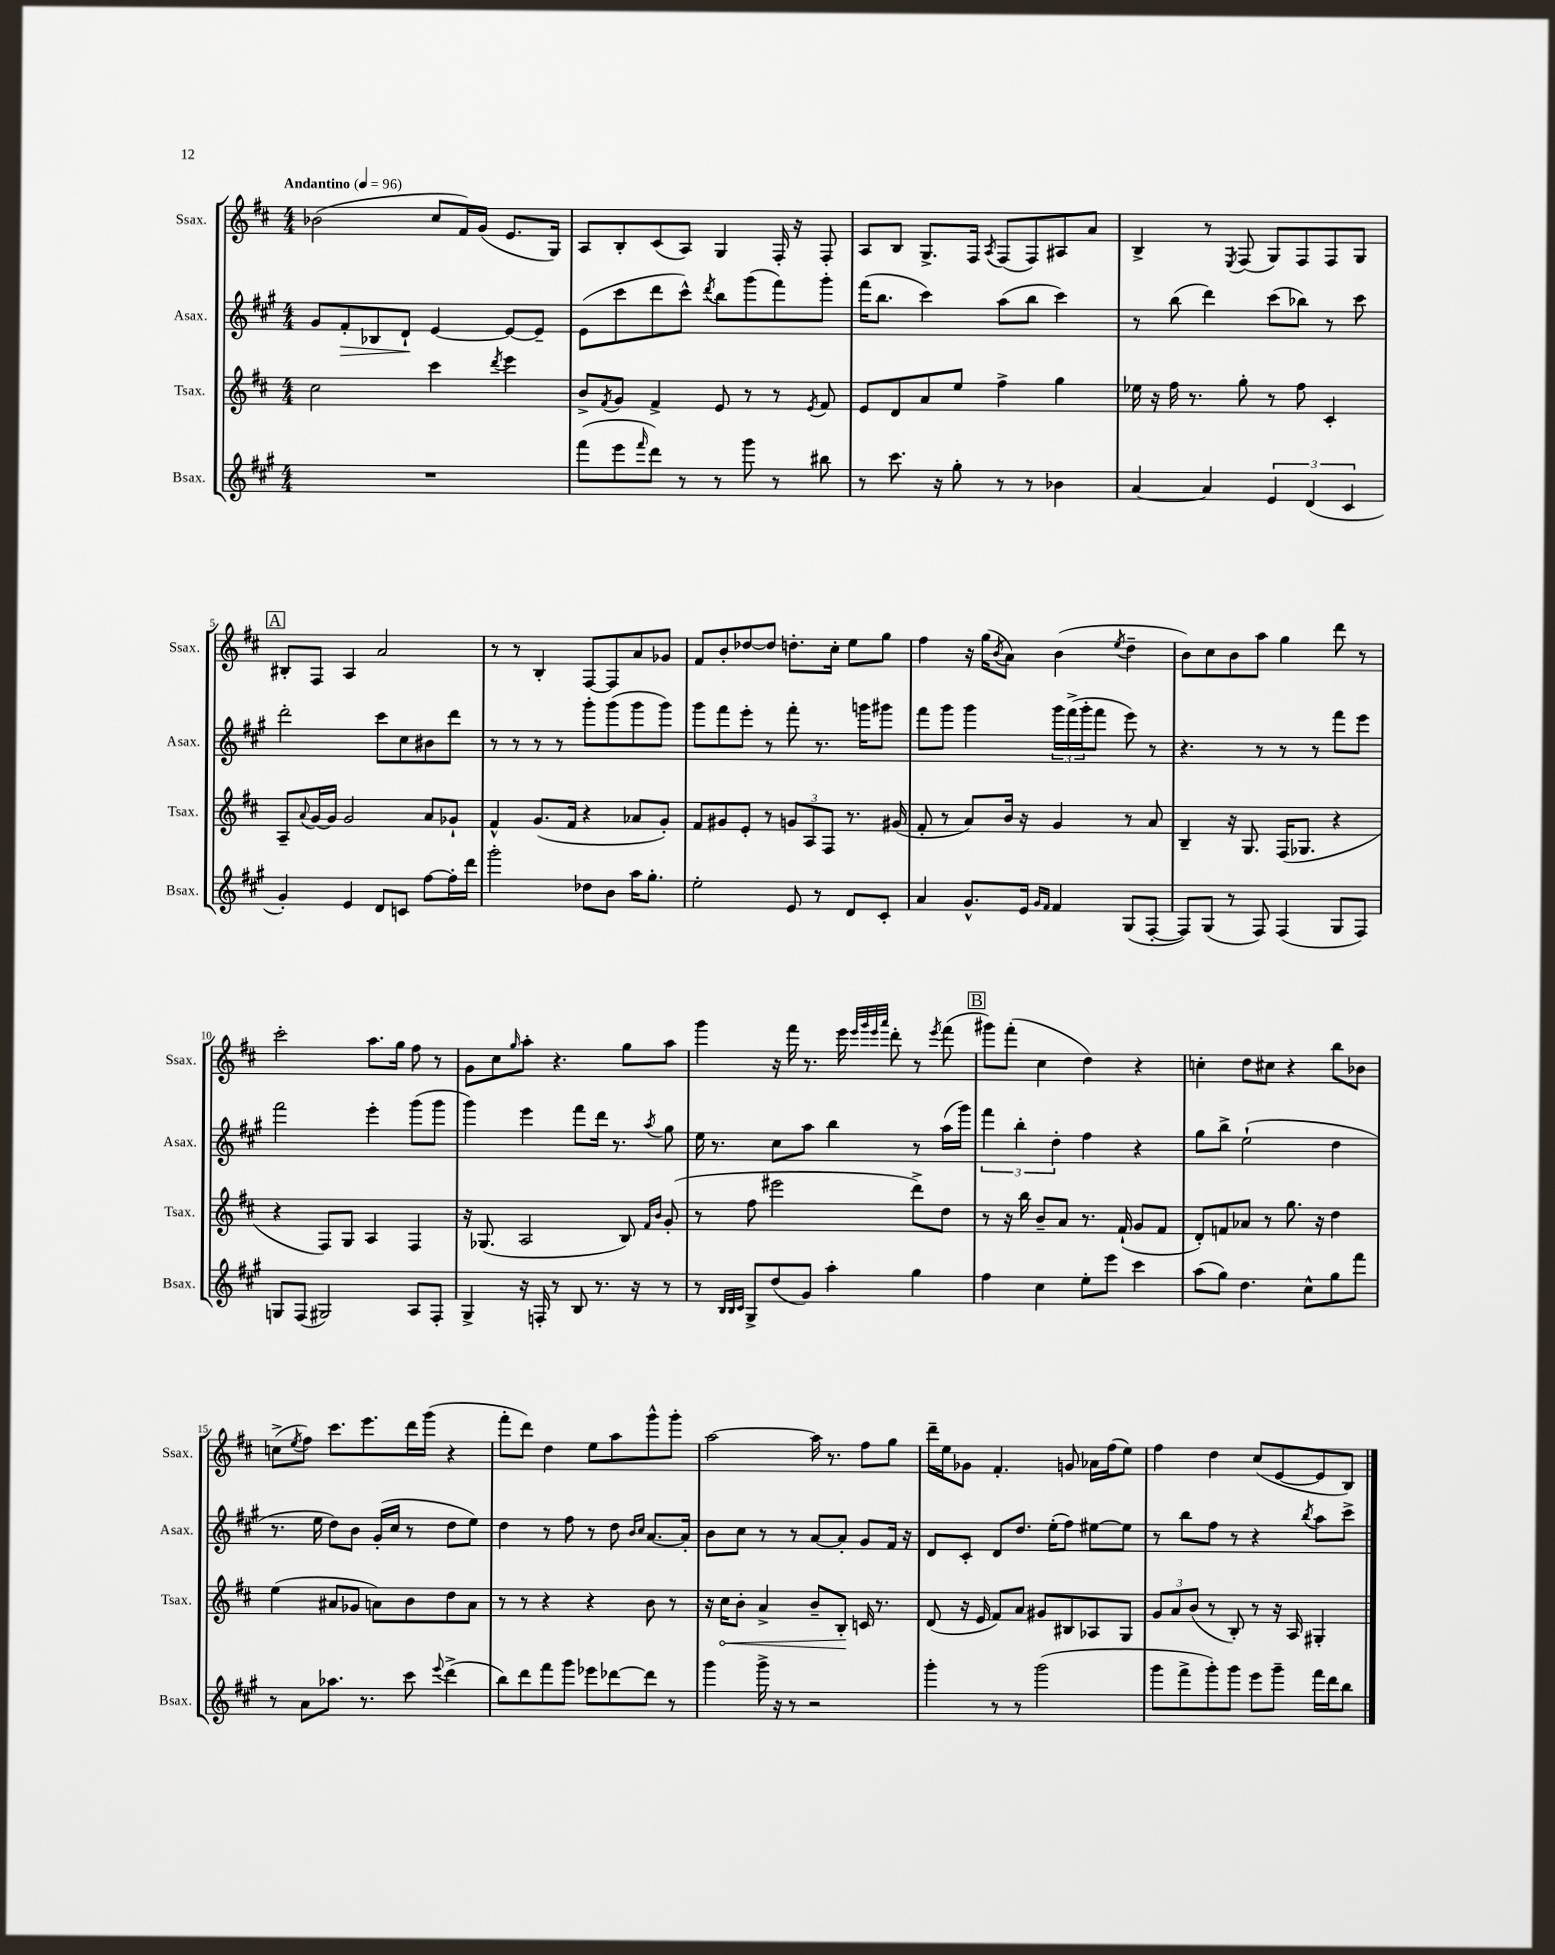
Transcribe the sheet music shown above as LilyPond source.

<<
\new StaffGroup <<
\new Staff = "s0" \with { instrumentName = "Ssax." shortInstrumentName = "Ssax." } {
    \clef treble \key d \major \numericTimeSignature \time 4/4 \tempo "Andantino" 4 = 96
    bes'2( cis''8 fis'16) g'16( e'8. g16) |
    a8 b8-. cis'8( a8) g4 fis16-. r16 fis8-. |
    a8 b8 g8.-> fis16 \acciaccatura { a8 } fis8( fis8) ais8 a'8 |
    b4-> r8 \acciaccatura { e8 } fis8( g8) fis8 fis8 g8 |
    \mark \markup { \box "A" } bis8-. fis8 a4 a'2 |
    r8 r8 b4-. fis8~ fis8 a'8 ges'8 |
    fis'8 b'8-. des''8~ des''8 d''8.-. cis''16-. e''8 g''8 |
    fis''4 r16 g''16( \acciaccatura { b'8 } a'8) b'4( \acciaccatura { e''8 } d''4-- |
    b'8) cis''8 b'8 a''8 g''4 d'''8 r8 |
    cis'''2-. a''8. g''16 fis''8 r8 |
    g'8 cis''8 \grace { g''16 } a''8-. r4. g''8 a''8 |
    g'''4 r16 fis'''16 r8. e'''16 \grace { e'''32 g'''32 e'''32 a'''32 } d'''8-. r8 \acciaccatura { e'''8 } fis'''8( |
    \mark \markup { \box "B" } gis'''8) fis'''8-.( cis''4 d''4) r4 |
    c''4-. d''8 cis''8 r4 b''8 bes'8 |
    c''8->( \acciaccatura { e''8 } fis''8) cis'''8. e'''8. d'''16 g'''16( r4 |
    fis'''8-. d'''8) d''4 e''8 a''8 g'''8-^ g'''8-. |
    a''2~ a''16 r8. fis''8 g''8 |
    d'''16-- e''16 ges'8 fis'4.-. g'8 aes'16 fis''16( e''8) |
    fis''4 d''4 cis''8( e'8~ e'8 b8) \bar "|." |
}
\new Staff = "s1" \with { instrumentName = "Asax." shortInstrumentName = "Asax." } {
    \clef treble \key a \major \numericTimeSignature \time 4/4
    gis'8 fis'8-.\> bes8 d'8-!\! e'4~ e'8~ e'8-- |
    e'8( cis'''8 d'''8 cis'''8-^) \acciaccatura { d'''8 } b''8 gis'''8( fis'''8) gis'''8-. |
    fis'''16( b''8. cis'''4) a''8( b''8 cis'''4) |
    r8 b''8( d'''4) cis'''8( bes''8) r8 cis'''8 |
    \mark \markup { \box "A" } d'''2-. cis'''8 cis''8 bis'8 d'''8 |
    r8 r8 r8 r8 gis'''8-. gis'''8( gis'''8 gis'''8) |
    gis'''8 fis'''8 e'''8-. r8 fis'''8-. r8. g'''16 gis'''8 |
    fis'''8 gis'''8 gis'''4 \tuplet 3/2 { gis'''16 fis'''16->( gis'''16-. } fis'''8 e'''8) r8 |
    r4. r8 r8 r8 fis'''8 e'''8 |
    fis'''2 e'''4-. gis'''8( gis'''8 |
    gis'''4) e'''4 fis'''8 d'''16 r8. \acciaccatura { a''8 } gis''8 |
    e''16 r8. cis''8 a''8 b''4 r8 a''16( gis'''16) |
    \mark \markup { \box "B" } \tuplet 3/2 { fis'''4 b''4-. d''4-. } fis''4 r4 |
    gis''8 b''8-> e''2-!( d''4 |
    r8. e''16 d''8) b'8 gis'16-.( cis''16 r8 d''8 e''8) |
    d''4 r8 fis''8 r8 d''8 \grace { b'16 cis''16 } a'8.~ a'16-. |
    b'8 cis''8 r8 r8 a'8~ a'8-. gis'8 fis'16 r16 |
    d'8 cis'8-. d'8 d''8. e''16-.( fis''8) eis''8~ eis''8 |
    r8 b''8 fis''8 r8 r4 \acciaccatura { b''8 } a''8 cis'''8-> \bar "|." |
}
\new Staff = "s2" \with { instrumentName = "Tsax." shortInstrumentName = "Tsax." } {
    \clef treble \key d \major \numericTimeSignature \time 4/4
    cis''2 cis'''4 \acciaccatura { d'''8 } e'''4 |
    b'8-> \acciaccatura { fis'8 } g'8 fis'4-> e'8 r8 r8 \acciaccatura { e'8 } fis'8 |
    e'8 d'8 a'8 e''8 fis''4-> g''4 |
    ees''16 r16 fis''16 r8. g''8-. r8 fis''8 cis'4-. |
    \mark \markup { \box "A" } a8-- \appoggiatura { a'8 } g'16~ g'16 g'2 a'8 ges'8-! |
    fis'4-^ g'8.( fis'16 r4 aes'8 g'8-.) |
    fis'8 gis'8 e'8-. r8 \tuplet 3/2 { g'8 a8 fis8 } r8. gis'16( |
    fis'8-. r8 a'8) b'16 r16 g'4 r8 a'8 |
    b4-- r16 g8. fis16( ges8. r4 |
    r4 fis8) g8 a4 fis4 |
    r16 ges8.( a2 b8) \grace { fis'16 b'16 } g'8-.( |
    r8 fis''8 eis'''2 d'''8->) d''8 |
    \mark \markup { \box "B" } r8 r16 b''16 b'8-- a'8 r8. fis'16-!( g'8 fis'8 |
    d'8-.) f'8 aes'8 r8 g''8. r16 d''4 |
    e''4( ais'8 ges'8 a'8) b'8 d''8 a'8 |
    r8 r8 r4 r4 b'8 r8 |
    r16 \once \override Hairpin.circled-tip = ##t cis''16\< b'8-. a'4-> b'8-- b8-.\! c'16 r8. |
    d'8( r16 e'16 fis'8) a'8 gis'8 bis8 aes8 g8 |
    \tuplet 3/2 { g'8 a'8 b'8( } r8 b8-.) r8 r16 a16 gis4-. \bar "|." |
}
\new Staff = "s3" \with { instrumentName = "Bsax." shortInstrumentName = "Bsax." } {
    \clef treble \key a \major \numericTimeSignature \time 4/4
    R1 |
    fis'''8( e'''8 \grace { fis'''16 } d'''8) r8 r8 gis'''8 r8 bis''8 |
    r8 cis'''8. r16 gis''8-. r8 r8 bes'4 |
    a'4~ a'4 \tuplet 3/2 { e'4 d'4( cis'4 } |
    \mark \markup { \box "A" } gis'4-.) e'4 d'8 c'8 fis''8~ fis''16-. d'''16 |
    gis'''2-. des''8 b'8 a''16 gis''8.-. |
    e''2-. e'8 r8 d'8 cis'8-. |
    a'4 gis'8.-^ e'16 \grace { gis'16 fis'16 } fis'4 gis8( fis8~-. |
    fis8) gis8( r8 fis8) fis4( gis8 fis8) |
    g8 fis8( gis2) a8 fis8-. |
    gis4-> r16 f16-. r8 b8 r8. r16 r8 |
    r8 \grace { b32 b32 cis'32 } gis8-> d''8( gis'8) a''4-. gis''4 |
    \mark \markup { \box "B" } fis''4 cis''4 e''8-. e'''8 cis'''4 |
    a''8( gis''8) d''4. cis''8-^ gis''8 fis'''8 |
    r8 a'8 aes''8. r8. cis'''8 \appoggiatura { e'''8 } d'''4->( |
    b''8) d'''8 fis'''8 gis'''8 ees'''8 des'''8~ des'''8 r8 |
    gis'''4 gis'''16-> r16 r8 r2 |
    gis'''4-. r8 r8 gis'''2( |
    gis'''8 fis'''8-> gis'''8-.) gis'''8 e'''8 gis'''8-- fis'''16 d'''16 b''8 \bar "|." |
}
>>
>>
